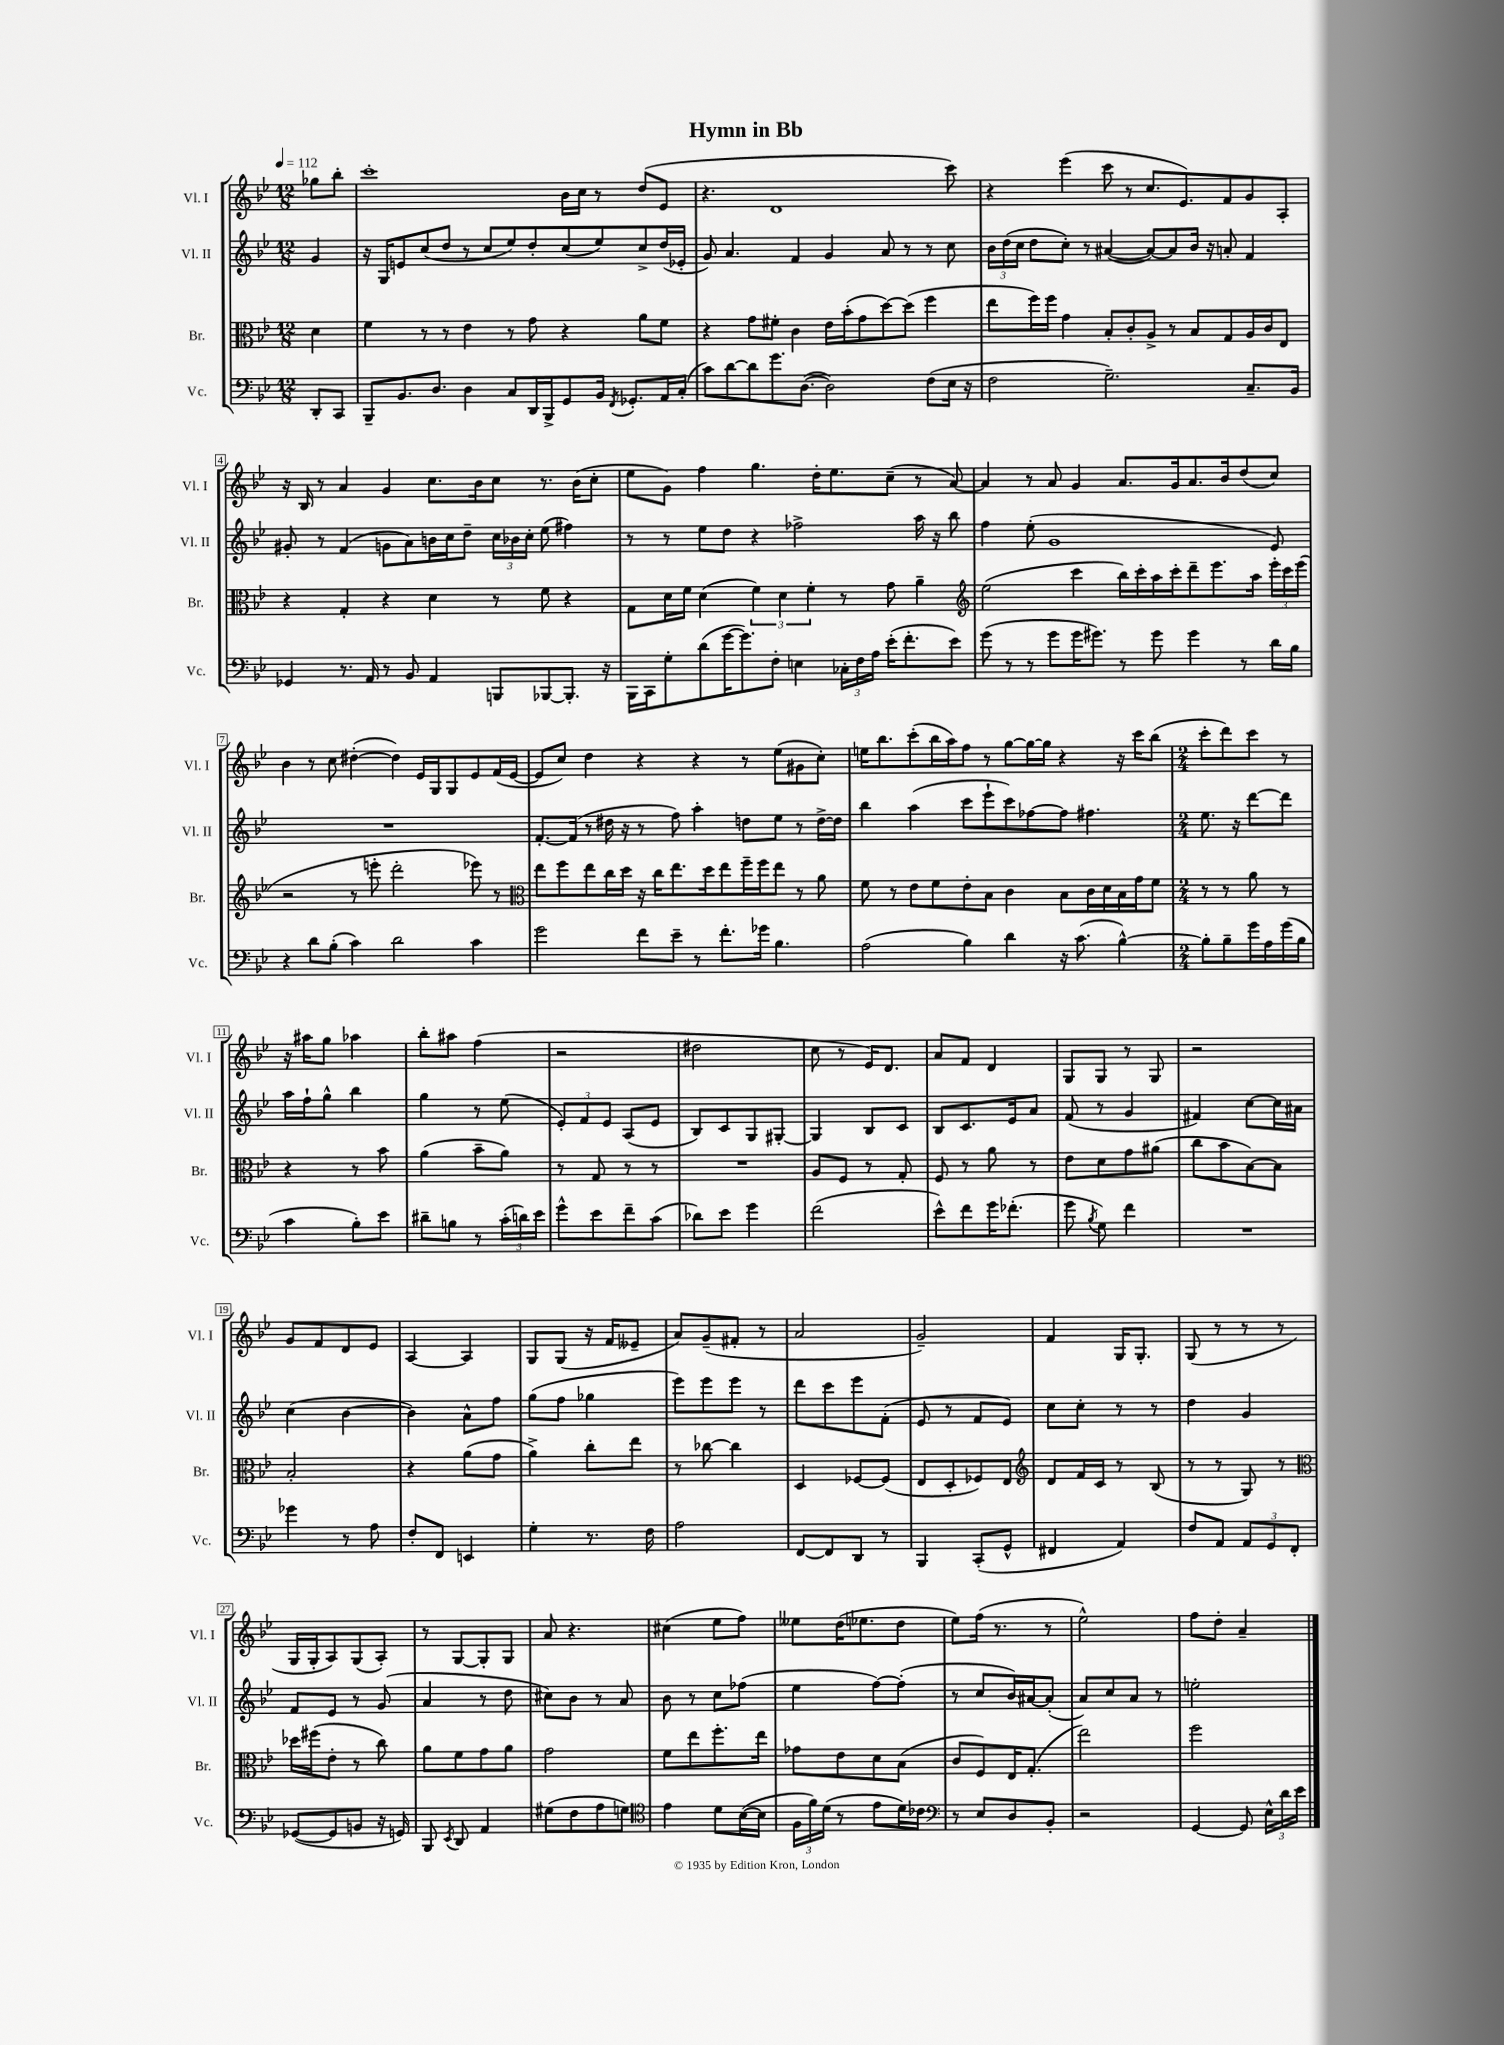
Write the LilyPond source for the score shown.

\header { title = "Hymn in Bb" }
<<
\new StaffGroup <<
\new Staff = "s0" \with { instrumentName = "Vl. I" shortInstrumentName = "Vl. I" } {
    \clef treble \key bes \major \numericTimeSignature \time 12/8 \partial 4 \tempo 4 = 112
    \autoBeamOff ges''8[ bes''8]-. |
    c'''1-. bes'16[ c''16] r8 d''8[( ees'8] |
    r4. d'1 c'''8) |
    r4 ees'''4( c'''8 r8 c''8.[ ees'8.) f'8 g'8 a8]-. |
    r16 bes16 r8 a'4 g'4 c''8.[ bes'16 c''8] r8. bes'16[( c''8]-. |
    ees''8[ g'8]) f''4 g''4. d''16[-. ees''8. c''8]--( r8 a'8~) |
    a'4 r8 a'8 g'4 a'8.[ g'16 a'8. bes'16 d''8( c''8]) |
    bes'4 r8 c''8 dis''4~-.( dis''4) ees'16[ g16 g8 ees'8 f'16( ees'16]~ |
    ees'8[ c''8]) d''4 r4 r4 r8 ees''8[( gis'8 c''8]-.) |
    e''16[ bes''8. c'''8-.( bes''16 a''16) f''8] r8 g''8[~ g''16~ g''16] r4 r16 c'''16[ bes''8]( |
    \numericTimeSignature \time 2/4 c'''8[-. d'''8) c'''8] r8 |
    r16 ais''16[ g''8] aes''4 |
    bes''8[-. ais''8] f''4( |
    r2 |
    dis''2 |
    c''8 r8 ees'16[) d'8.] |
    a'8[ f'8] d'4 |
    g8[ g8] r8 g8 |
    r2 |
    g'8[ f'8 d'8 ees'8] |
    a4~ a4 |
    g8[ g8]( r16 f'16[ eeses'8]-- |
    a'8[) g'8--( fis'8]-. r8 |
    a'2 |
    g'2--) |
    f'4 g16[ g8.]-. |
    g8( r8 r8 r8 |
    g16[ g16-. a8) g8( a8]-.) |
    r8 g8[~ g8-. g8] |
    a'8 r4. |
    cis''4( ees''8[ f''8]) |
    eeses''8[ d''16( ees''8. d''8] |
    ees''8[) f''16]( r8. r8 |
    ees''2-^) |
    f''8[ d''8]-. a'4-- \bar "|." |
}
\new Staff = "s1" \with { instrumentName = "Vl. II" shortInstrumentName = "Vl. II" } {
    \clef treble \key bes \major \numericTimeSignature \time 12/8 \partial 4
    \autoBeamOff g'4 |
    r16 g16[ e'8 c''8( d''8] r8 c''8[ ees''8) d''8-. c''8( ees''8) c''8-> d''16( ees'16]-. |
    g'8) a'4. f'4 g'4 a'8 r8 r8 c''8 |
    \tuplet 3/2 { bes'16[ d''16( c''16] } d''8[ c''8]-.) r8 ais'4~( ais'8[~) ais'8 bes'16] r16 a'8-. f'4 |
    gis'8-. r8 f'4( g'8[ a'8) b'16 c''16 d''8]-- \tuplet 3/2 { c''16[ bes'16 c''16]-. } ees''8( fis''4) |
    r8 r8 ees''8[ d''8] r4 fes''2-> a''16 r16 bes''8 |
    f''4 ees''8-.( g'1 ees'8) |
    R1. |
    f'8.[~-. f'16]( r8 dis''16 r16 r8 f''8) a''4-. d''8[ ees''8] r8 d''16[~-> d''16] |
    bes''4 a''4( c'''8[ ees'''8-! c'''8) fes''8~ fes''8] fis''4. |
    \numericTimeSignature \time 2/4 ees''8. r16 d'''8[~ d'''8] |
    a''16[ f''16-! g''8]-^ bes''4 |
    g''4 r8 ees''8( |
    \tuplet 3/2 { ees'8[-.) f'8 ees'8] } a8[( ees'8] |
    bes8[) c'8 g8 gis8]~-. |
    gis4 bes8[ c'8] |
    bes8[ c'8. ees'16 a'8] |
    f'8( r8 g'4 |
    fis'4) c''8[~ c''16 ais'16] |
    c''4( bes'4~ |
    bes'4) a'8[-^ f''8] |
    g''8[( f''8] ges''4 |
    ees'''8[) ees'''8 ees'''8] r8 |
    d'''8[ c'''8 ees'''8 f'8]-.( |
    ees'8 r8 f'8[ ees'8]) |
    c''8[ c''8]-. r8 r8 |
    d''4 g'4 |
    f'8[ ees'8] r8 g'8( |
    a'4 r8 d''8 |
    cis''8[) bes'8] r8 a'8 |
    bes'8 r8 c''8[ fes''8]( |
    ees''4 f''8[~) f''8]-.( |
    r8 c''8[ bes'16) ais'16~ ais'8]-.( |
    a'8[) c''8 a'8] r8 |
    e''2-. \bar "|." |
}
\new Staff = "s2" \with { instrumentName = "Br." shortInstrumentName = "Br." } {
    \clef alto \key bes \major \numericTimeSignature \time 12/8 \partial 4
    \autoBeamOff d'4 |
    f'4 r8 r8 ees'4 r8 g'8 r4 a'8[ f'8] |
    r4 g'8[ fis'8]-. c'4 ees'16[ bes'16-.( g'8 d''8~) d''8]( f''4 |
    ees''8[ f''16) f''16] g'4 bes8[-. c'8-. a8]-> r8 bes8[ g8 a16 c'16 ees8] |
    r4 g4-. r4 d'4 r8 f'8 r4 |
    g8[ d'16 f'16] d'4( \tuplet 3/2 { f'4) d'4 f'4-. } r8 g'8 a'4-- |
    \clef treble ees''2( c'''4 bes''16[) c'''16-. a''16 c'''16-. d'''8-- ees'''8. a''16] \tuplet 3/2 { ees'''16[-. c'''16 ees'''16]( } |
    r2 r8 e'''8-. d'''2-. ees'''8) r8 |
    \clef alto ees''8[ f''8 ees''8 c''16 d''16] r16 c''16[ ees''8. d''16 ees''8 f''16-- f''16 ees''8] r8 a'8 |
    f'8 r8 ees'8[ f'8 ees'8-. bes8] c'4 bes8[ c'16 d'16 bes16 g'16 f'8] |
    \numericTimeSignature \time 2/4 r8 r8 a'8 r8 |
    r4 r8 bes'8 |
    a'4( bes'8[-- a'8]) |
    r8 g8 r8 r8 |
    R2 |
    a8[ f8] r8 g8-. |
    f8 r8 a'8 r8 |
    ees'8[ d'8 g'8 ais'8]( |
    c''8[ bes'8 bes8~) bes8] |
    bes2-. |
    r4 a'8[( g'8] |
    a'4->) c''8[-. ees''8] |
    r8 ces''8~ ces''4 |
    d4 fes8[~ fes8]( |
    ees8[ d8-. fes8) ees8] |
    \clef treble d'8[ f'16 c'16] r8 bes8( |
    r8 r8 g8) r8 |
    \clef alto des''16[ fis''16( ees'8]-. r8 c''8) |
    a'8[ f'8 g'8 a'8] |
    g'2 |
    f'8[ ees''8 f''8.-. ees''16] |
    ges'8[ ees'8 d'8 bes8]( |
    c'8[ f8) ees16 g8.]-.( |
    ees''2) |
    f''2 \bar "|." |
}
\new Staff = "s3" \with { instrumentName = "Vc." shortInstrumentName = "Vc." } {
    \clef bass \key bes \major \numericTimeSignature \time 12/8 \partial 4
    \autoBeamOff d,8[-. c,8] |
    bes,,8[-- bes,8. d8.] d4 c8[ d,16 bes,,16-> g,8 bes,16] \acciaccatura { f,8 } ges,8.[-. a,16 c16]-.( |
    c'8[) d'8~ d'8 g'8. d8.]~( d2) f8[( ees16] r16 |
    f2 g2.--) c8.[-- bes,16] |
    ges,4 r8. a,16 r8 bes,8 a,4 b,,8[ bes,,8~ bes,,8.]-. r16 |
    bes,,16[ c,16 g8-. d'8( g'16~ g'8.) f8]-. e4 \tuplet 3/2 { ces16[-. f16 a16] } ees'16[-.( f'8.-. ees'8]) |
    g'8( r8 r8 g'8[ g'16 gis'8.]) r8 gis'8 gis'4 r8 d'16[ bes16] |
    r4 d'8[ bes8]-.( c'4) d'2 c'4 |
    g'2 f'8[ ees'8]-- r8 f'8.[-. ges'16] bes4. |
    a2( bes4) d'4 r16 c'8.( bes4~-^) |
    \numericTimeSignature \time 2/4 bes8[-. bes8-- g'16 a16 g'16( bes16] |
    c'4 bes8[-.) ees'8] |
    dis'8[-- b8] r8 \tuplet 3/2 { c'16[-.( d'16) ees'16] } |
    g'8[-^ ees'8 f'8-- c'8]( |
    des'8[) ees'8] g'4 |
    f'2( |
    ees'8[-^) f'8 g'16 fes'8.]-.( |
    g'8 \acciaccatura { bes8 } g8) f'4 |
    R2 |
    ges'4 r8 a8 |
    f8[-. f,8] e,4 |
    g4-. r8. f16 |
    a2 |
    f,8[~ f,8 d,8] r8 |
    bes,,4 c,8[-.( g,8]-^ |
    fis,4 a,4) |
    f8[ a,8] \tuplet 3/2 { a,8[ g,8 f,8]-. } |
    ges,8[~( ges,8 b,8] r16 g,16) |
    bes,,8 \acciaccatura { ees,8 } d,8 a,4 |
    gis8[( f8 a8 g8]) |
    \clef tenor ees'4 d'8[ bes16~( bes16] |
    \tuplet 3/2 { f16[ f'16) d'16]( } r8 ees'8[ d'16) ces'16] |
    \clef bass r8 ees8[ d8 bes,8]-. |
    r2 |
    g,4~ g,8 \tuplet 3/2 { ees16[-^ d'16 ees'16] } \bar "|." |
}
>>
>>
\layout { \context { \Score \override BarNumber.stencil = #(make-stencil-boxer 0.1 0.3 ly:text-interface::print) } }
